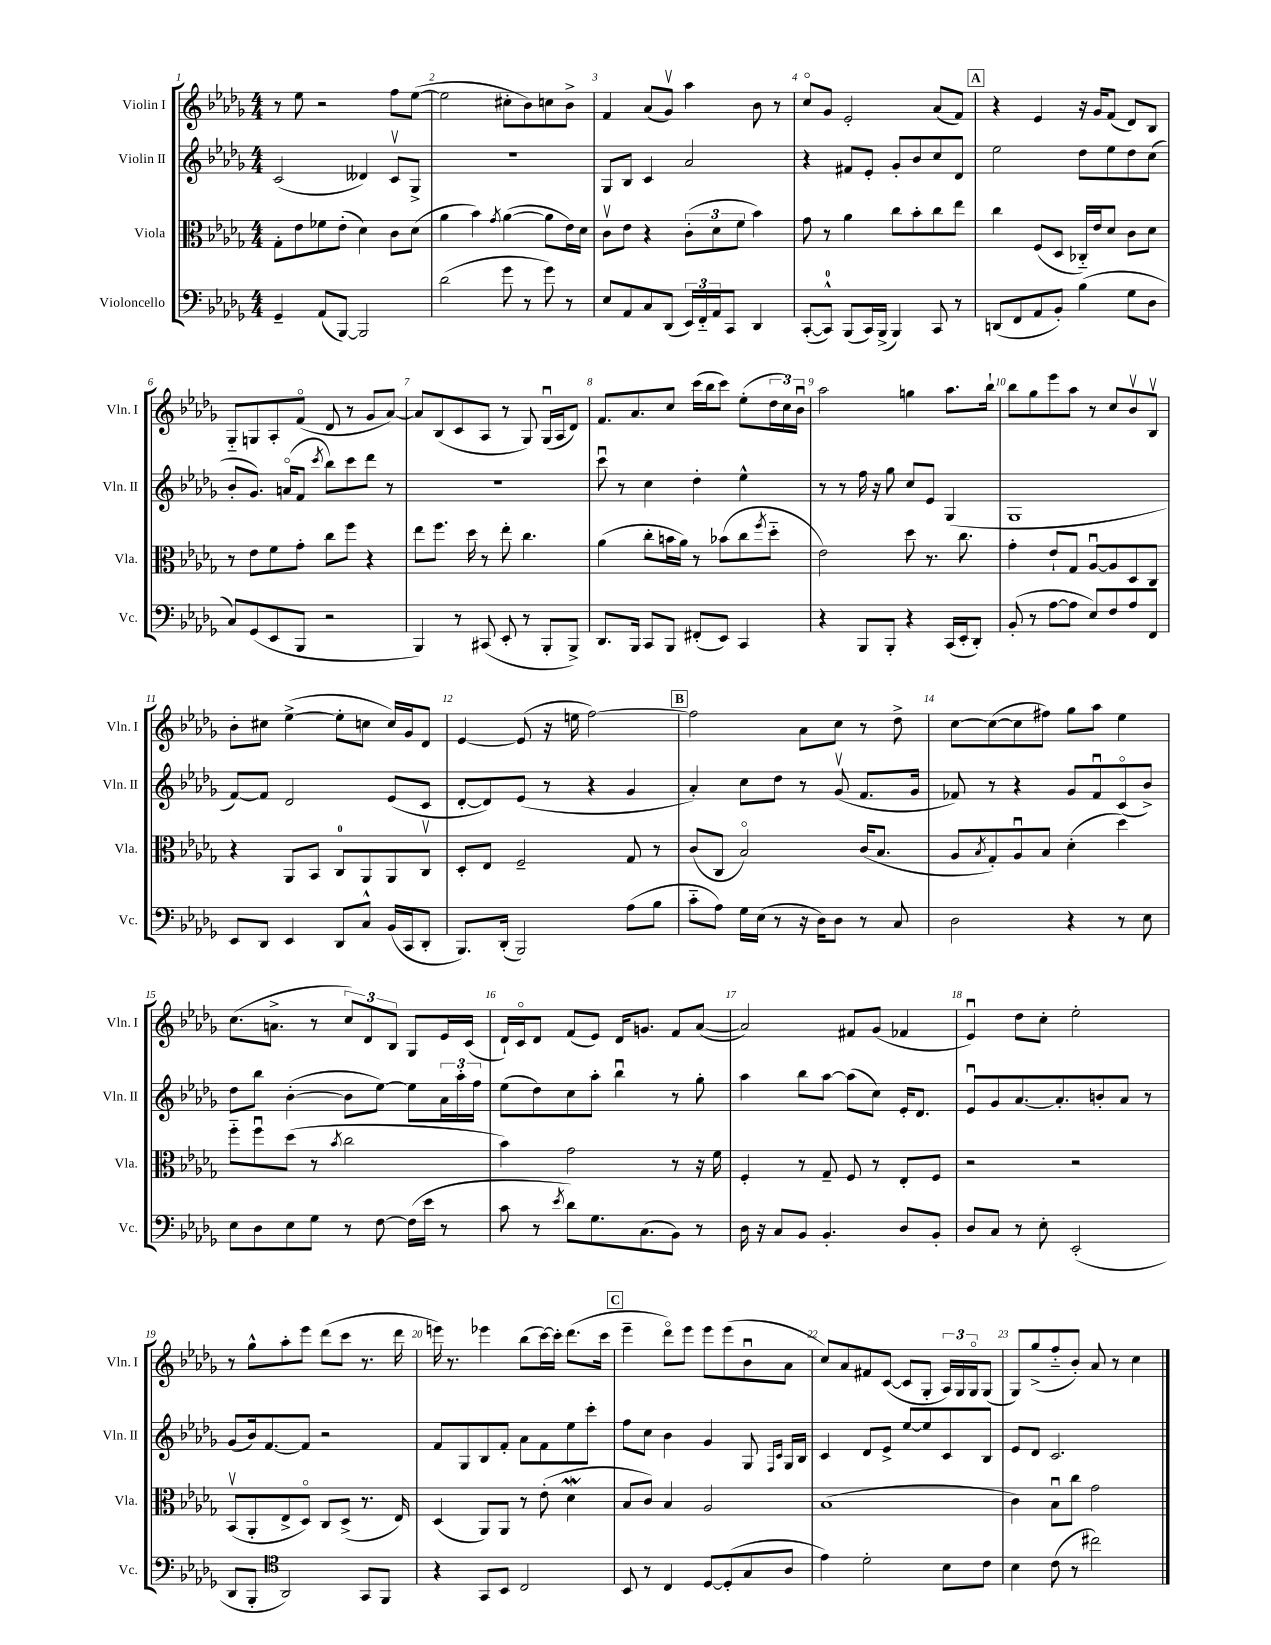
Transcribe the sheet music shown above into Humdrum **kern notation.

**kern	**kern	**kern	**kern
*staff4	*staff3	*staff2	*staff1
*clefF4	*clefC3	*clefG2	*clefG2
*k[b-e-a-d-g-]	*k[b-e-a-d-g-]	*k[b-e-a-d-g-]	*k[b-e-a-d-g-]
*M4/4	*M4/4	*M4/4	*M4/4
4GG-~	8G-'	(2c	8r
.	8e-	.	8ee-
(8AA-	8f-	.	2r
[8BBB-)	(8e-'	.	.
2BBB-]	4d-)	4d--)	.
.	8c	8cv	8ff
.	(8d-	8G-^	([8ee-
=	=	=	=
(2d-	4a-	1r	2ee-]
.	4b-)	.	.
.	8qg-	.	.
8g-	([4a-	.	8cc#'
8r	.	.	8b-)
8g-)	8a-]	.	8cc
8r	16e-)	.	8b-^
.	16d-	.	.
=	=	=	=
8E-	8cv	8G-	4f
8AA-	8e-	8B-	.
8C	4r	4c	(8a-
(8DD-	.	.	8g-v)
24EE-)	(12c'	2a-	4aa-
24FF'~	.	.	.
24AA-	12d-	.	.
8CC	.	.	.
.	12f	.	.
4DD-	4b-)	.	8b-
.	.	.	8r
=	=	=	=
([8CC'	8g-	4r	8cco
8CC^^])	8r	.	8g-
(8BBB-	4a-	8f#	2e-'
16CC)	.	8e-'	.
(16BBB-^	.	.	.
4BBB-)	8cc	8g-'	.
.	8b-'	8b-	.
8CC	8cc	8cc	(8a-
8r	8ee-	8d-	8f)
=	=	=	=
(8DD	4cc	2ee-	4r
8FF	.	.	.
8AA-	(8F	.	4e-
8BB-')	8D-	.	.
(4B-	16C-'~)	8dd-	16r
.	16e-	.	16g-
.	8d-	8ee-	(8f
8G-	8c	8dd-	8d-)
8D-	8d-	(8cc	8B-
=	=	=	=
8C)	8r	8b-'	8G-'~
(8GG-	8e-	8.g-)	8G
8EE-	8f	.	8A-'
.	.	(16ao	.
8BBB-	8g-'	8f	(8fo
.	.	8qccc	.
2r	8cc	8bb-)	8d-
.	8ff	8ccc	8r
.	4r	8ddd-	8g-
.	.	8r	[8a-)
=	=	=	=
4BBB-)	8ee-	1r	8a-]
.	8.ff	.	(8B-
8r	.	.	8c
.	16dd-	.	.
(8CC#	8r	.	8A-
8EE-'	8ee-'	.	8r
8r	4.cc	.	8G-)
8BBB-'	.	.	(16G-u
.	.	.	16A-
8BBB-^)	.	.	8d-)
=	=	=	=
8.DD-	(4a-	8cccu	8.f
.	.	8r	.
16BBB-	.	.	8.a-
8CC	8cc'	4cc	.
8BBB-	16b	.	8cc
.	16a-)	.	.
(8FF#'	8r	4dd-'	(16ccc
.	.	.	16bb-
8EE-)	(8b-	.	8ccc)
4CC	8cc	4ee-^^	(8ee-'
.	8qff	.	.
.	8dd-'~	.	24dd-
.	.	.	24cc)
.	.	.	24b-u
=	=	=	=
4r	2e-)	8r	2aa-
.	.	8r	.
8BBB-	.	16ff	.
.	.	16r	.
8BBB-'	.	8gg-	.
4r	8dd-	8cc	4gg
.	8.r	8e-	.
(16CC	.	(4G-	8.aa-
16EE-'	8.cc	.	.
8DD-')	.	.	.
.	.	.	16bb-`
=	=	=	=
(8BB-'	4g-'	1G-	8bb-
8r	.	.	8gg-
[8A-	8e-`	.	8eee-
8A-]	8G-	.	8aa-
8E-)	[8A-u	.	8r
8F	8A-]	.	8cc
8A-	8D-	.	8b-v
8FF	8C	.	8B-v
=	=	=	=
8EE-	4r	[8f)	8b-'
8DD-	.	8f]	8cc#
4EE-	8AA-	2d-	([4ee-^
.	8BB-	.	.
8DD-	8C	.	8ee-']
8C^^	8AA-	.	8cc
(16BB-	8AA-	(8e-	16cc)
16CC	.	.	16g-
8DD-'	8Cv	8c	8d-
=	=	=	=
8.BBB-)	8D-'	[8d-'	[4e-
.	8E-	8d-])	.
(16DD-'	.	.	.
2BBB-)	2F~	(8e-	(8e-]
.	.	8r	16r
.	.	.	16ee
.	.	4r	[2ff)
(8A-	8G-	4g-	.
8B-	8r	.	.
=	=	=	=
8c'~	(8c	4a-')	2ff]
8A-)	8C	.	.
16G-	2B-o)	8cc	.
(16E-	.	.	.
8r	.	8dd-	.
16r	.	8r	8a-
16D-)	.	.	.
8D-	.	(8g-v	8cc
8r	(16c	8.f	8r
.	8.B-	.	.
8C	.	.	8dd-^
.	.	16g-	.
=	=	=	=
2D-	8A-	8f-)	[8cc
.	8qB-	.	.
.	8G-')	8r	(8cc_
.	8A-u	4r	8cc]
.	8B-	.	8ff#)
4r	(4d-'	8g-	8gg-
.	.	8f-u	8aa-
8r	4dd-)	(8co	4ee-
8E-	.	8b-^)	.
=	=	=	=
8E-	8ff'~	8dd-	(8.cc
8D-	8ffu	8bb-	.
.	.	.	8.a^
8E-	(8dd-	([4b-'	.
8G-	8r	.	8r
.	8qb-	.	.
8r	2cc	8b-]	12cc)
.	.	.	12d-
[8F	.	[8ee-)	.
.	.	.	12B-
(16F]	.	8ee-]	8G-
16e-	.	.	.
8r	.	24a-	16e-
.	.	24aa-'	.
.	.	.	(16c
.	.	24ff	.
=	=	=	=
8c	4b-)	(8ee-	16d-`)
.	.	.	16co
8r	.	8dd-)	8d-
8qe-	.	.	.
8d-)	2g-	8cc	(8f
8.G-	.	8aa-'	8e-)
.	.	4bb-u	16d-
(8.C	.	.	8.g
8BB-)	8r	8r	8f
8r	16r	8gg-'	([8a-
.	16f	.	.
=	=	=	=
16D-	4F'	4aa-	2a-])
16r	.	.	.
8C	.	.	.
8BB-	8r	8bb-	.
4.BB-'	8G-~	[8aa-	.
.	8F	(8aa-]	8f#
.	8r	8cc)	(8g-
8D-	8E-'	16e-'	4f-
.	.	8.d-	.
8BB-'	8F	.	.
=	=	=	=
8D-	2r	8e-u	4e-u)
8C	.	8g-	.
8r	.	[8.a-	8dd-
8E-'	.	.	8cc'
.	.	8.a-']	.
(2EE-'	2r	.	2ee-'
.	.	8b'	.
.	.	8a-	.
.	.	8r	.
=	=	=	=
8DD-	(8BB-v	(8g-	8r
8BBB-'	8AA-'	16b-)	8gg-^^
.	.	[8.f	.
*clefC4	*	*	*
2AA-)	8E-^	.	8aa-'
.	8D-o)	8f]	8eee-
.	8C	2r	(8ddd-
.	(8D-^	.	8ccc
8GG-	8.r	.	8.r
8FF	.	.	.
.	16E-)	.	16ddd-
=	=	=	=
4r	(4D-	8f	16eee)
.	.	.	8.r
.	.	8G-	.
8GG-	8AA-)	8B-	4eee-
8BB-	8AA-	8f'	.
2C	8r	8a-	(8bb-
.	(8e-'	8f	[16ccc)
.	.	.	16ccc']
.	4d-	8ee-	(8.ddd-
.	.	8ccc'	.
.	.	.	16ccc
=	=	=	=
8BB-	8B-	8ff	4eee-~
8r	8c)	8cc	.
4C	4B-	4b-	8ddd-o)
.	.	.	8eee-
[8D-	2A-	4g-	8eee-
(8D-']	.	.	(8eee-
8G-	.	8G-	8b-u
.	.	16qqF	.
.	.	16qqc	.
8A-	.	16G-	8a-
.	.	16B-	.
=	=	=	=
4e-)	(1B-	4c	8cc)
.	.	.	8a-
2d-'	.	8d-	8f#
.	.	8e-^	([8c
.	.	[8ee-	8c]
.	.	8ee-]	8G-'
8B-	.	8c	24A-)
.	.	.	24G-
.	.	.	24G-o
8c	.	8B-	(8G-
=	=	=	=
4B-	4c)	8e-	8G-)
.	.	8d-	(8gg-^
(8c	8B-u	2.c	8ff'~
8r	8cc	.	8b-')
2cc#)	2g-	.	8a-
.	.	.	8r
.	.	.	4cc
==	==	==	==
*-	*-	*-	*-
